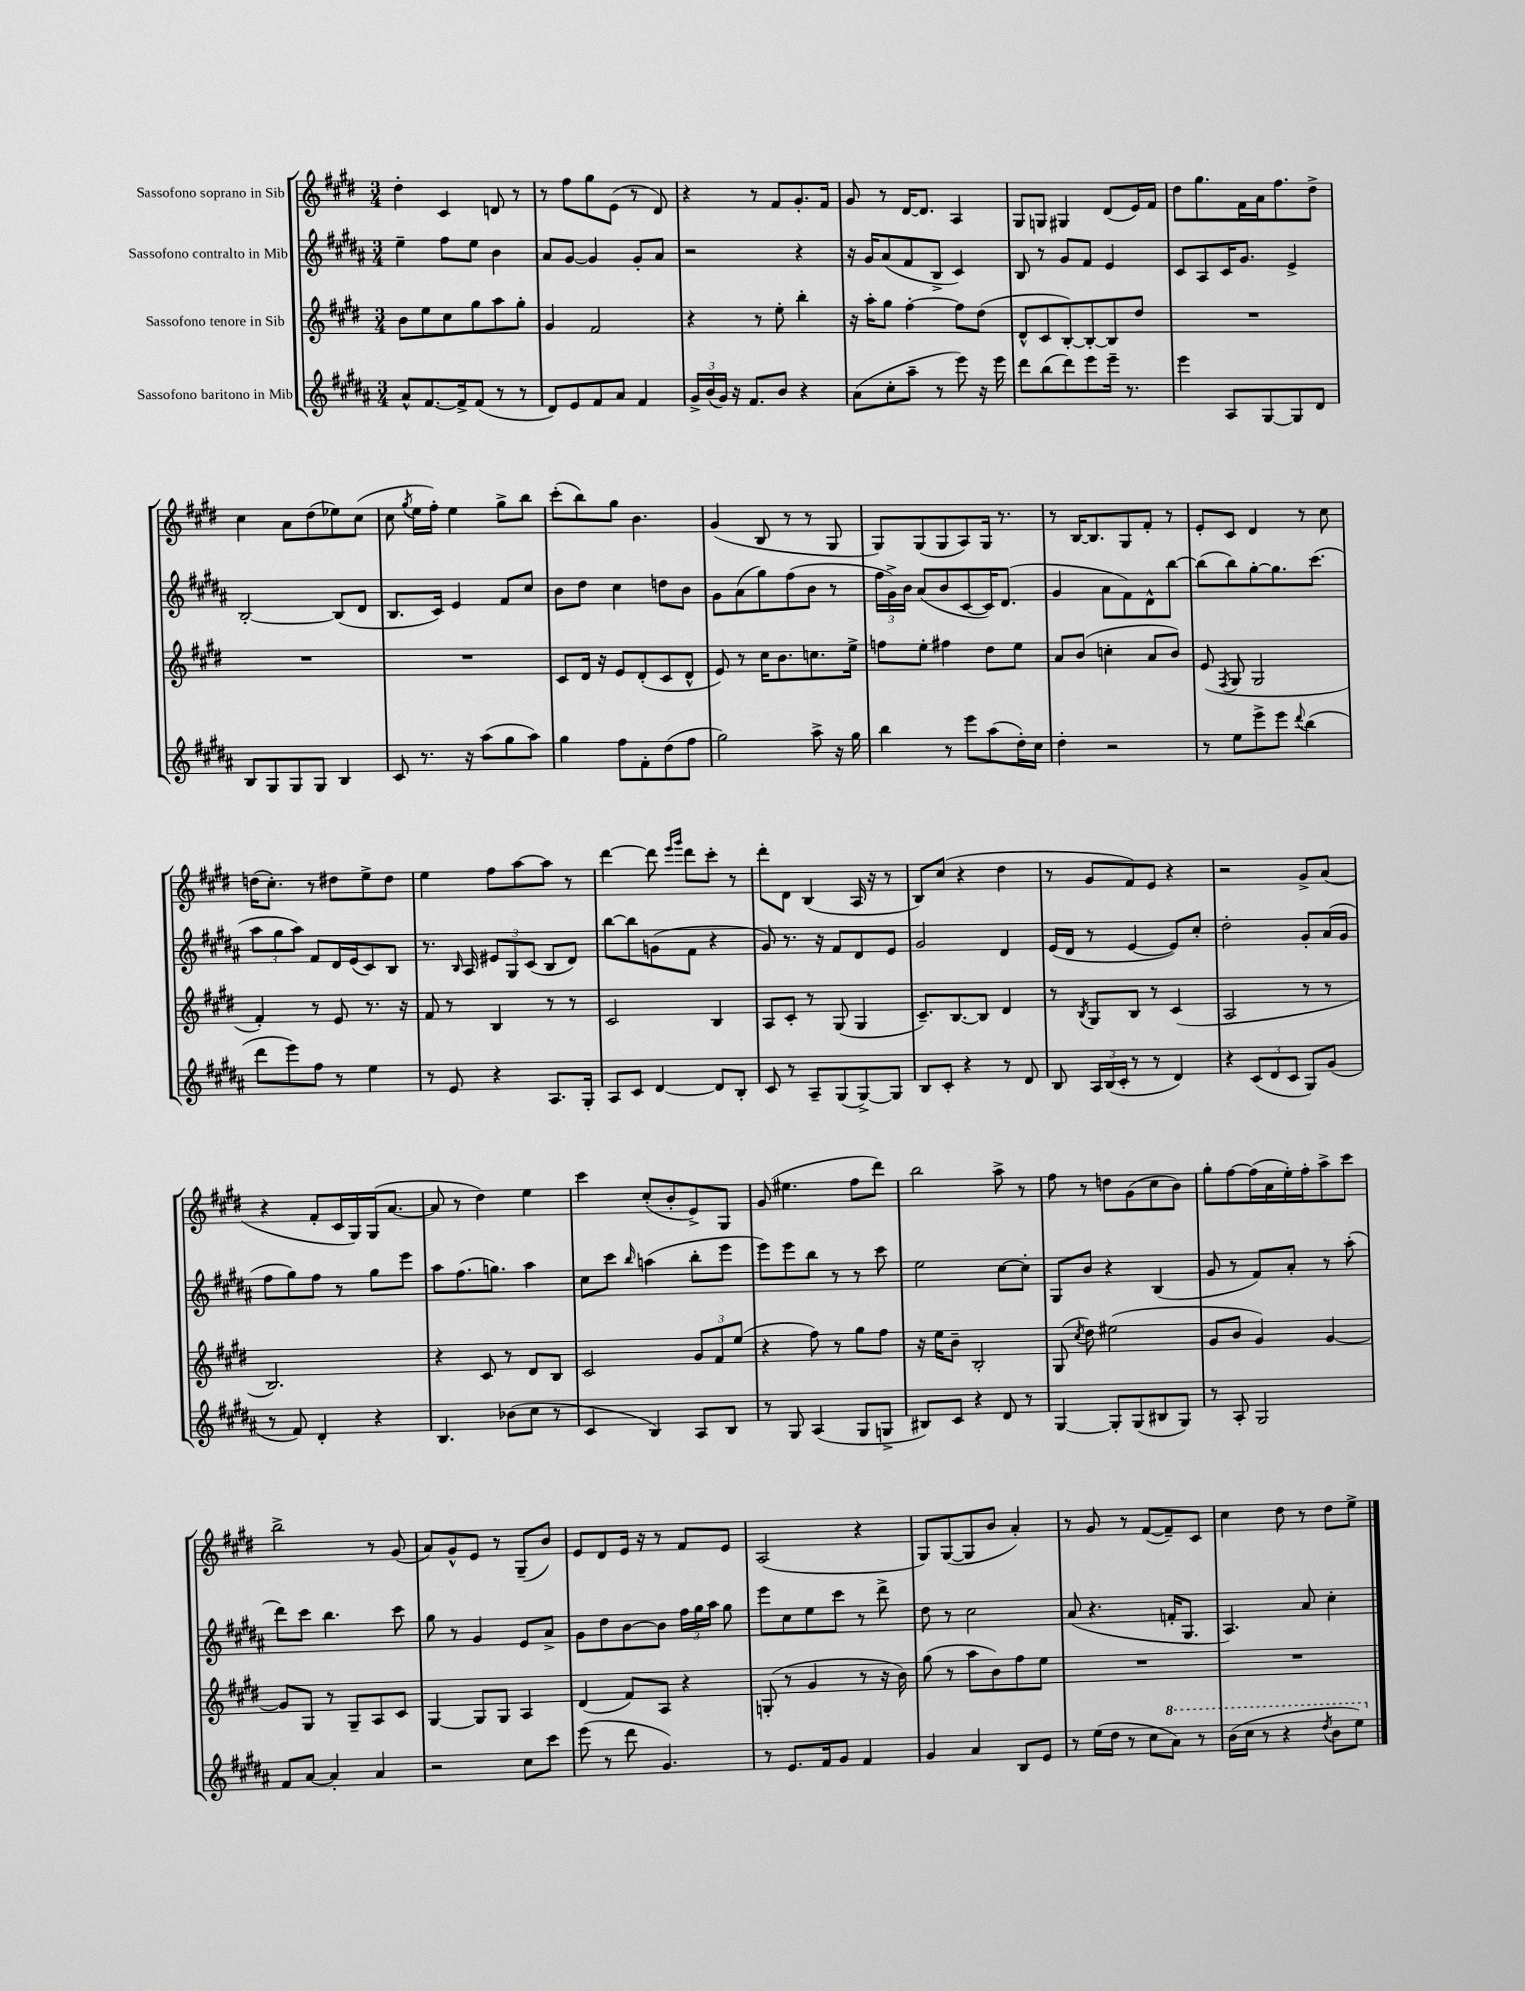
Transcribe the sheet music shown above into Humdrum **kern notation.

**kern	**kern	**kern	**kern
*staff4	*staff3	*staff2	*staff1
*clefG2	*clefG2	*clefG2	*clefG2
*k[f#c#g#d#a#]	*k[f#c#g#d#]	*k[f#c#g#d#a#]	*k[f#c#g#d#]
*M3/4	*M3/4	*M3/4	*M3/4
8a#^^/L	8b\L	4ee~\	4dd#'\
[8.f#/	8ee\	.	.
.	8cc#\	8ff#\L	4c#/
16f#^/]k	.	.	.
(8f#/J	8gg#\	8ee\J	.
8r	8aa\	4b\	8d/
8r	8gg#'\J	.	8r
=	=	=	=
8d#/L)	4g#/	8a#/L	8r
8e/	.	[8g#/J	8ff#\L
8f#/	2f#/	4g#/]	8gg#\
8a#/J	.	.	(8e\J
4f#/	.	8g#'/L	8r
.	.	8a#/J	8d#/)
=	=	=	=
24g#^/LL	4r	2r	4r
(24b/	.	.	.
24g#/JJ)	.	.	.
16r	.	.	.
8.f#/L	.	.	.
.	8r	.	8r
8b/J	8ee'\	.	8f#/L
4r	4bb'\	4r	8.g#'/
.	.	.	16f#/Jk
=	=	=	=
(8a#\L	16r	16r	8g#/
.	16aa'\LK	16g#/LK	.
8cc#'\	8gg#\J	(8a#/	8r
8aa#~\J	[4ff#'\	8f#/	[16d#/LK
.	.	.	8.d#/]J
8r	.	8B^/J	.
8eee\)	8ff#\]L	4c#/)	4A/
16r	(8dd#\J	.	.
16eee\	.	.	.
=	=	=	=
8ddd#\L	8d#^^/L	8B/	8G#/L
(8bb\	8c#/	8r	8G/J
8ddd#\)	[8B'/)	8g#/L	4G#/
8eee\	8B'/_	8f#/J	.
16eee~\Jk	8B/]	4e/	(8d#/L
8.r	.	.	.
.	8dd#/J	.	16e/L)
.	.	.	16f#/JJ
=	=	=	=
4eee\	2.r	8c#/L	8dd#\L
.	.	8A#/	8.gg#\
8A#/L	.	16c#/K	.
.	.	8.g#/J	16f#\L
[8G#/	.	.	16a\J
.	.	.	8.ff#\
8G#/]	.	4e^/	.
8d#/J	.	.	8dd#^\J
=	=	=	=
8B/L	2.r	[2B'/	4cc#\
8G#/	.	.	.
8G#/	.	.	8a\L
8G#/J	.	.	(8dd#\
4B/	.	(8B/]L	8ee-\)
.	.	8d#/J	(8cc#\J
=	=	=	=
8c#/	2.r	8.B/L	8cc#\
.	.	.	8qgg#/
8.r	.	.	16ee\LL
.	.	16c#/Jk)	16ff#'\JJ)
.	.	4e/	4ee\
16r	.	.	.
(8aa#\L	.	.	.
8gg#\	.	8f#/L	8gg#^\L
8aa#\J)	.	8cc#/J	8bb\J
=	=	=	=
4gg#\	8c#/L	8b\L	(8ccc#'\L
.	16d#/Jk	8dd#\J	8bb\)
.	16r	.	.
8ff#\L	8e/L	4cc#\	8gg#\J
8f#'\	(8d#'/	.	4.b\
(8dd#\	8c#/	8dd\L	.
8ff#\J	8d#^^/J	8b\J	.
=	=	=	=
2gg#\)	8e/)	8g#\L	(4g#/
.	8r	(8a#\	.
.	16cc#\LK	8gg#\)	8B/
.	8.b\	.	.
.	.	(8ff#\	8r
8aa#^\	8.cc\	8b\J	8r
16r	.	8r	8G#/
16gg#\	16ee^\Jk	.	.
=	=	=	=
4bb\	8ff\L	24ff#\LL	8G#/L)
.	.	24g#^\)	.
.	.	24b\JJ	.
.	8ee'\J	(8a#/L	(8G#/
8r	4ff#\	8b/	8G#/
8eee\L	.	[8c#/	8A/)
(8aa#\	8dd#\L	16c#/]K)	16G#/Jk
.	.	(8.d#/J	8.r
16dd#'\L)	8ee\J	.	.
16cc#\JJ	.	.	.
=	=	=	=
4dd#'\	8a/L	4g#/	8r
.	(8b/J	.	[16B/LK
.	.	.	8.B/]
2r	4cc'\	8a#\L	.
.	.	8f#\)	8G#/
.	8a/L	8d#^^\	8f#'/J
.	8b/J)	[8bb\J	8r
=	=	=	=
8r	(8e/	(8bb\]L	8e'/L
.	8qF#/	.	.
8ee\L	8G#/	8bb\)	8c#/J
8eee^\	2G#/	[8gg#'\	4d#/
8eee\J	.	8.gg#\]	.
8qqddd#/	.	.	.
(4bb\	.	.	8r
.	.	(8.ccc#\J	.
.	.	.	8cc#\
=	=	=	=
8ddd#\L	4f#'/)	12aa#\L	(16dd\LK
.	.	.	8.cc#'\J)
.	.	12gg#\	.
8eee\)	.	.	.
.	.	12aa#\J)	.
8ff#\J	8r	8f#/L	8r
8r	8e/	16d#/L	8dd#\L
.	.	(16e/J	.
4ee\	8.r	8c#/)	8ee^\
.	.	8B/J	8dd#\J
.	16r	.	.
=	=	=	=
8r	8f#/	8.r	4ee\
8e/	8r	.	.
.	.	16qqB/	.
.	.	16A#/	.
4r	4B/	12e#/L	8ff#\L
.	.	12G#/	.
.	.	.	[8aa\
.	.	(12c#/J	.
8.A#/L	8r	8B/L	8aa\]J
.	8r	8d#/J)	8r
16G#'/Jk	.	.	.
=	=	=	=
8A#/L	2c#/	[8bb\L	[4ddd#\
8c#/J	.	8bb\]	.
[4d#/	.	(8g\	8ddd#\]
.	.	.	16qqeee/LL
.	.	.	16qqggg#/JJ
.	.	8f#\J	8ddd#\L
8d#/]L	4B/	4r	8ccc#'\J
8B'/J	.	.	8r
=	=	=	=
8c#/	8A/L	8g#/)	8ddd#'\L
8r	8c#'/J	8.r	8d#\J
8A#~/L	8r	.	(4B/
.	.	16r	.
(8G#/	(8G#/	8f#/L	.
[8G#^/)	4G#/	8d#/	16A/
.	.	.	16r
8G#/]J	.	8e/J	8r
=	=	=	=
8B/L	8.c#~/L)	2g#/	8B/L)
8c#'/J	.	.	(8cc#/J
.	[8.B/	.	.
4r	.	.	4r
.	8B/]J	.	.
8r	4d#/	4d#/	4dd#\
8d#/	.	.	.
=	=	=	=
8B/	8r	(16e/LL	8r
.	.	16d#/JJ	.
.	8qB/	.	.
24A#/LL	8G#/L	8r	8g#/L
(24B/	.	.	.
24c#'/JJ	.	.	.
8r	8B/J	[4e/	8f#/)
8r	8r	.	8e/J
4d#/)	(4c#/	8e/]L)	4r
.	.	8cc#'/J	.
=	=	=	=
4r	2A/	2dd#'\	2r
(12c#/L	.	.	.
12d#/	.	.	.
12c#/J	.	.	.
8G#/L)	8r	8g#'/L	8g#^/L
(8g#/J	8r	(16a#/L	(8a/J
.	.	16g#/JJ	.
=	=	=	=
8r	2.B/)	8ff#\L	4r
8f#/)	.	8gg#\)	.
4d#'/	.	8ff#\J	8f#'/L
.	.	8r	16c#/L
.	.	.	16G#/)
4r	.	8gg#\L	(16G#/J
.	.	.	[8.a/J
.	.	8eee\J	.
=	=	=	=
4.B/	4r	8aa#\L	8a/]
.	.	(8.ff#\	8r
.	8c#/	.	4dd#\)
.	.	8.gg\J)	.
(8b-\L	8r	.	.
8cc#\J	8d#/L	4aa#\	4ee\
8r	8B/J	.	.
=	=	=	=
4c#/	2c#/	8cc#\L	4ccc#\
.	.	8ccc#\J	.
.	.	16qqbb/	.
4B/)	.	(4aa\	(8cc#'/L
.	.	.	8b'/
8A#/L	12g#/L	8bb'\L	8e^/)
.	12f#/	.	.
8B/J	.	8eee\J	8G#/J
.	(12ee/J	.	.
=	=	=	=
8r	4r	8eee\L)	(8g#/
8G#/	.	8eee\	4.ee#\
(4A#/	8ff#\)	8bb\J	.
.	8r	8r	.
8G#/L	8gg#\L	8r	8ff#\L
8G^/J	8ff#\J	8ccc#\	8ddd#\J)
=	=	=	=
8B#/L)	16r	2ee\	2bb\
.	16ee\LK	.	.
8c#/J	8b~\J	.	.
4r	2B'/	.	.
8d#/	.	[8cc#\L	8aa^\
8r	.	8cc#'\]J	8r
=	=	=	=
[4G#/	(8G#/	8G#/L	8ff#\
.	8qcc#/	.	.
.	8dd#\)	8b/J	8r
8G#'/]L	(2ee#\	4r	8dd\L
(8G#/	.	.	(8g#\
8B#/	.	(4B/	8cc#\
8G#/J)	.	.	8b\J)
=	=	=	=
8r	8g#/L	8g#/	8gg#'\L
8A#'/	8b/J	8r	[8ff#\
2G#/	4g#/)	8f#/L)	(16ff#\]L
.	.	.	16a\
.	.	8a#'/J	16ee'\)
.	.	.	16ff#'\J
.	[4g#/	8r	8aa^\
.	.	(8aa#'\	8ccc#\J
=	=	=	=
8f#/L	8g#/]L	8ddd#\L)	2bb^\
[8a#/J	8G#/J	8ccc#\J	.
4a#'/]	8r	4.bb\	.
.	8G#~/L	.	.
4a#/	8A/	.	8r
.	8c#/J	8ccc#\	(8g#/
=	=	=	=
2r	[4G#/	8gg#\	8a/L)
.	.	8r	8g#^^/
.	8G#/]L	4g#/	8e/J
.	8G#/J	.	8r
8cc#\L	4A/	8e/L	(8G#~/L
8ccc#\J	.	8a#^/J	8b/J)
=	=	=	=
(8eee\	(4d#/	8g#\L	8e/L
8r	.	8dd#\	8d#/
8ddd#\	8f#/L)	[8b\	16e/Jk
.	.	.	16r
4.g#/)	8A/J	8b\]J	8r
.	4r	24ff#\LL	8f#/L
.	.	24gg#\	.
.	.	24aa#\JJ	.
.	.	8gg#\	8e/J
=	=	=	=
8r	(8G'/	8eee\L	(2A/
8.e/L	8r	8cc#\	.
.	4g#/	8ee\	.
16f#/k	.	.	.
8g#/J	.	8ccc#\J	.
4f#/	8r	8r	4r
.	16r	8ddd#^\	.
.	16b\)	.	.
=	=	=	=
4g#/	(8gg#\	8dd#\	8G#/L)
.	8r	8r	([8G#/
4a#/	8aa\L	2cc#\	8G#/]
.	8b\)	.	8b/J
8B/L	8ff#\	.	4a'/)
8e/J	8ee\J	.	.
=	=	=	=
8r	2.r	(8a#/	8r
(16ee\LL	.	4.r	8g#/
16dd#\JJ	.	.	.
8r	.	.	8r
8cc#\L	.	.	([8f#/L
8aa#\J)	.	16f'/LK	8f#~/])
.	.	8.G#/J	.
8r	.	.	8c#/J
=	=	=	=
(16bb\LL	2.r	4.A#/)	4cc#\
16ccc#\JJ	.	.	.
8r	.	.	.
4r	.	.	8dd#\
.	.	8a#/	8r
8qddd#/	.	.	.
8bb\L	.	4cc#'\	8dd#\L
8eee\J)	.	.	8ee^\J
==	==	==	==
*-	*-	*-	*-
